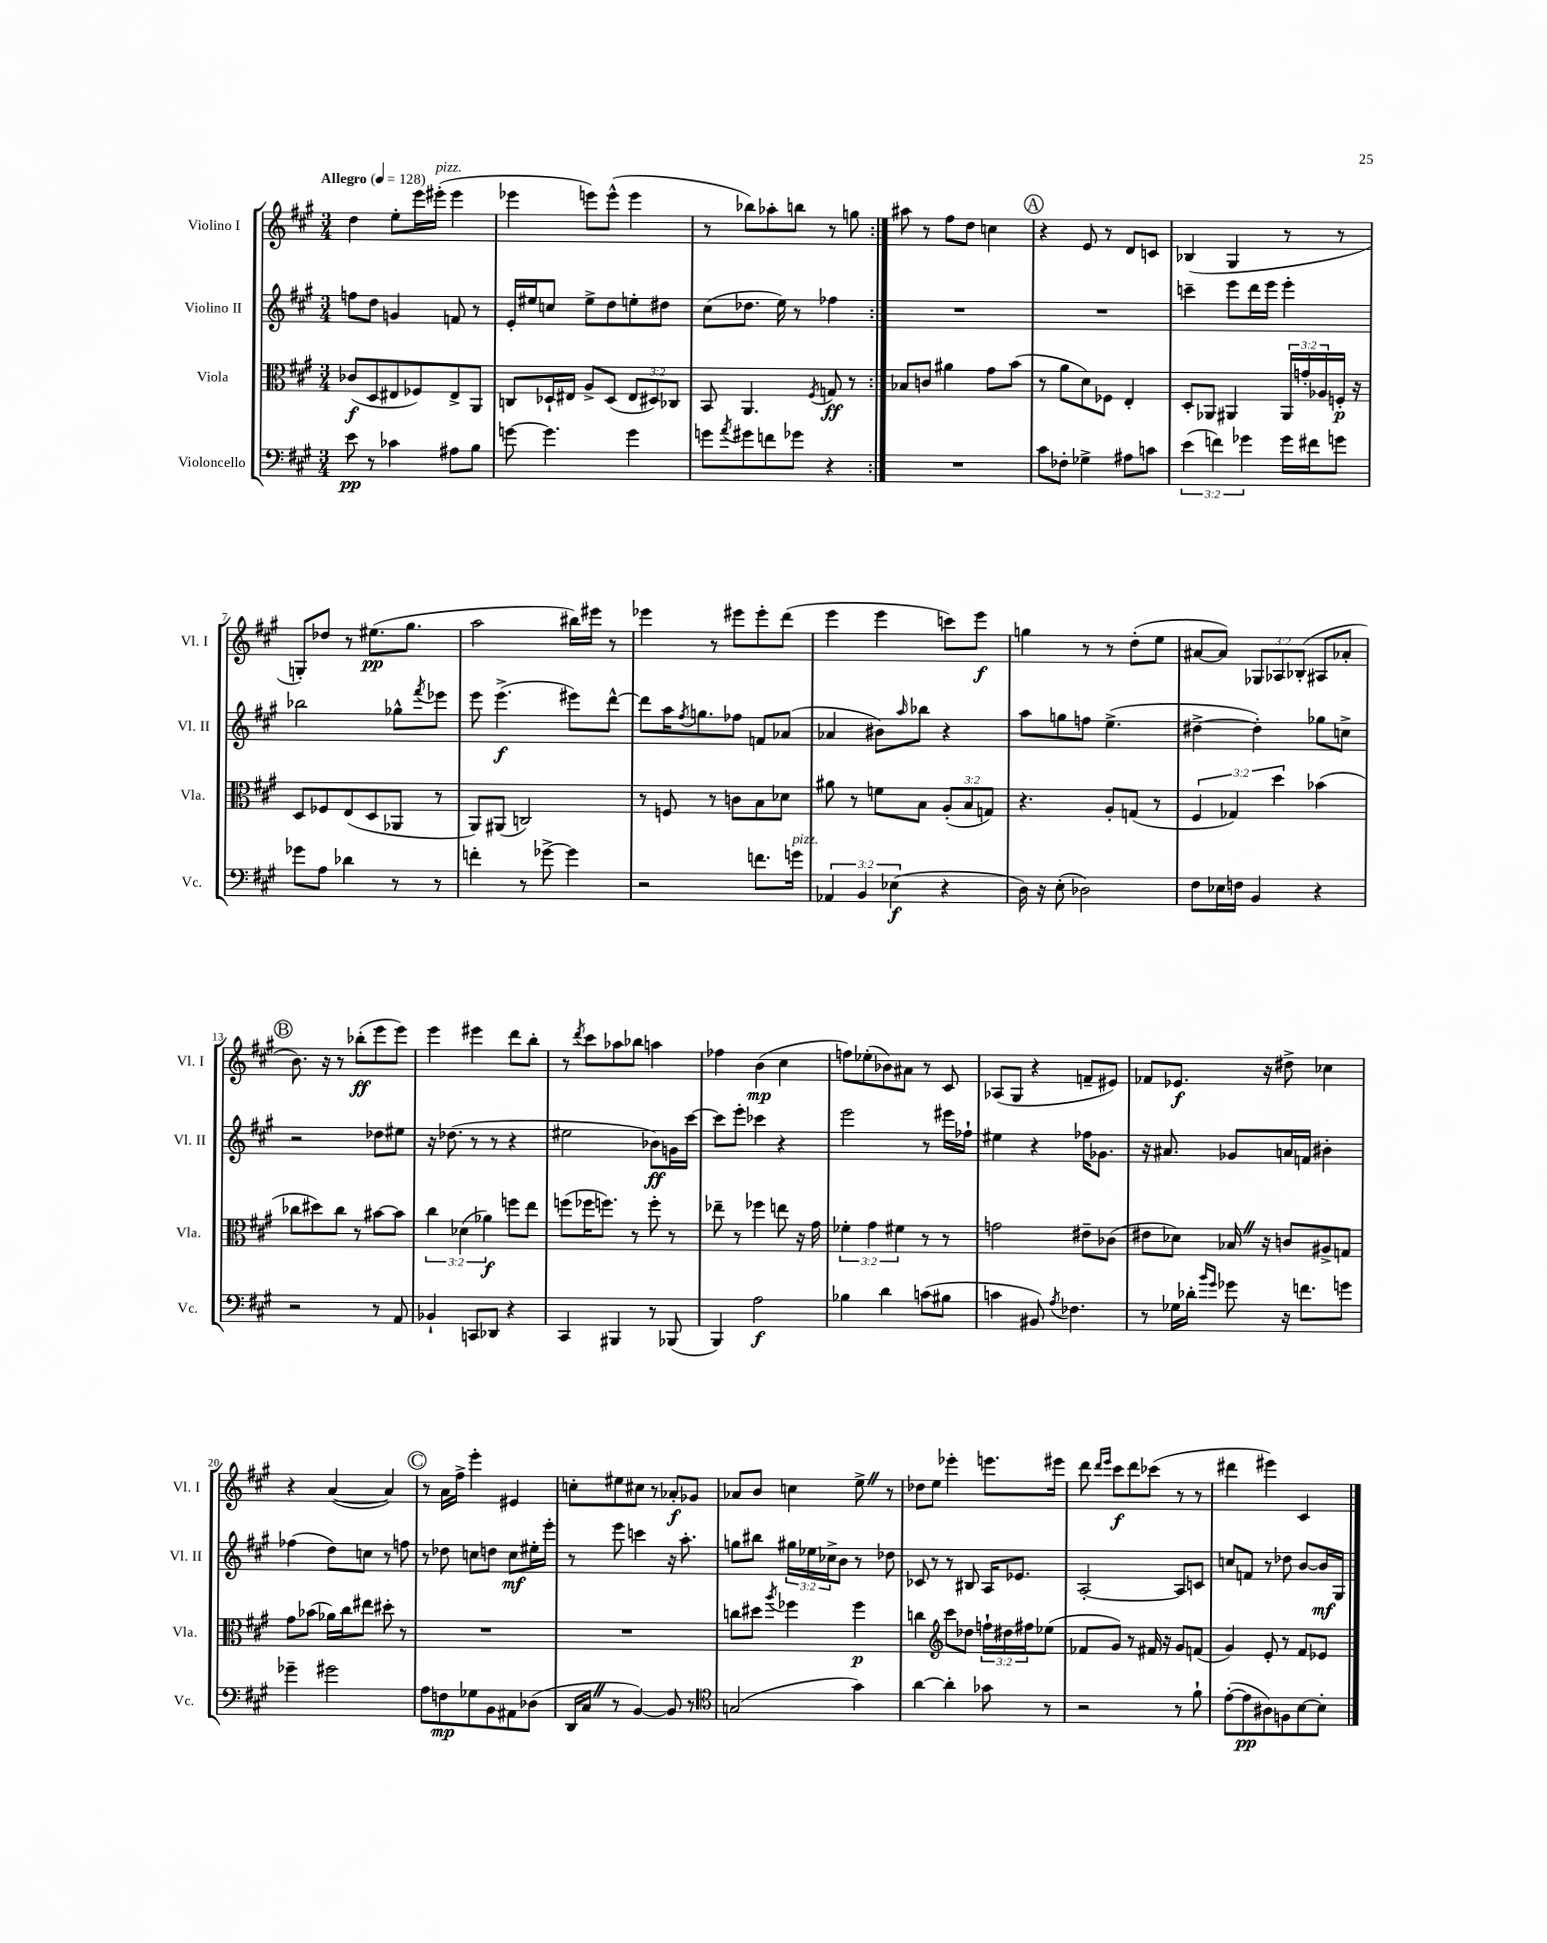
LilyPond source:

<<
\new StaffGroup <<
\new Staff = "s0" \with { instrumentName = "Violino I" shortInstrumentName = "Vl. I" } {
    \clef treble \key a \major \numericTimeSignature \time 3/4 \override Staff.TupletNumber.text = #tuplet-number::calc-fraction-text \tempo "Allegro" 4 = 128
    \repeat volta 2 { d''4 e''8-. e'''16 eis'''16-.^\markup { \italic "pizz." }( eis'''4 |
    ees'''4 e'''8) e'''8-^( e'''4 |
    r8 bes''8) aes''8-. b''8 r8 g''8 | }
    ais''8 r8 fis''8 d''8 c''4 |
    \mark \markup { \circle "A" } r4 e'8 r8 d'8 c'8 |
    bes4( gis4 r8 r8 |
    g8-.) des''8 r8 eis''8.\pp( gis''8. |
    a''2 bis''16) eis'''16 r8 |
    ees'''4 r8 eis'''8 eis'''8-. d'''8( |
    e'''4 e'''4 c'''8) e'''8\f |
    g''4 r8 r8 d''8-.( e''8 |
    ais'8~ ais'8) \tuplet 3/2 { ges8 aes8 bes8-.( } ais8 aes'8-. |
    \mark \markup { \circle "B" } b'8.) r16 r8 bes''8-.\ff( e'''8 e'''8) |
    e'''4 eis'''4 d'''8 b''8-. |
    r8 \acciaccatura { d'''8 } cis'''8 aes''8 bes''8 a''4 |
    fes''4 b'4\mp( cis''4 |
    f''8) ees''8-.( bes'8) ais'8 r8 cis'8 |
    aes8( gis8 r4 f'8-- eis'8) |
    fes'8 ees'8.\f r16 dis''8-> ces''4 |
    r4 a'4~( a'4) |
    \mark \markup { \circle "C" } r8 a'16 fis''16-> e'''4-. eis'4 |
    c''8-. eis''8 cis''8 r8 aes'8-.\f ges'8 |
    aes'8 b'8 c''4 e''8-> \once \override BreathingSign.text = \markup { \musicglyph "scripts.caesura.straight" } \breathe r8 |
    des''8 e''8 ees'''4-. e'''8. eis'''16 |
    d'''8 \grace { d'''16 e'''16 } cis'''8\f d'''8 ces'''8( r8 r8 |
    dis'''4 eis'''4) cis'4 \bar "|." |
}
\new Staff = "s1" \with { instrumentName = "Violino II" shortInstrumentName = "Vl. II" } {
    \clef treble \key a \major \numericTimeSignature \time 3/4 \override Staff.TupletNumber.text = #tuplet-number::calc-fraction-text
    \repeat volta 2 { f''8 d''8 g'4 f'8 r8 |
    e'16-. eis''16 c''8 eis''8-> d''8 e''8-. dis''8 |
    cis''8( des''8. e''16) r8 fes''4 | }
    R2. |
    \mark \markup { \circle "A" } R2. |
    c'''4-- e'''8 d'''16 e'''16 e'''4-. |
    bes''2 ges''8-^ \acciaccatura { fis'''8 } ees'''8 |
    e'''8 e'''4.->\f( eis'''8) d'''8~-^ |
    d'''8 a''16 \acciaccatura { fis''8 } g''8. fes''8 f'8 aes'8( |
    aes'4 bis'8) \grace { a''16 } bes''8 r4 |
    a''8 g''8 f''8 e''4.->( |
    dis''4~-> dis''4-.) ges''8 c''8-> |
    \mark \markup { \circle "B" } r2 des''8 eis''8 |
    r16 des''8.( r8 r8 r4 |
    eis''2 bes'8\ff) g'16 cis'''16~ |
    cis'''8 e'''8-. ces'''4 r4 |
    e'''2 r8 eis'''16 fes''16-! |
    eis''4 r4 fes''16 ges'8. |
    r16 ais'8. ges'8 a'16 f'16 bis'4-. |
    fes''4( d''8) c''8 r8 f''8 |
    \mark \markup { \circle "C" } r8 des''8 c''8 d''8 c''8\mf eis''16-. e'''16-. |
    r8 e'''8 c'''4 r16 a''8.-. |
    g''8 bis''8 \tuplet 3/2 { gis''16 ees''16 ces''16-> } b'8 r8 des''8 |
    ces'8 r8 r8 bis8 a16 ees'8. |
    a2~-. a8 c'8 |
    c''8 f'8 r8 des''8 b'8~ b'16\mf gis16 \bar "|." |
}
\new Staff = "s2" \with { instrumentName = "Viola" shortInstrumentName = "Vla." } {
    \clef alto \key a \major \numericTimeSignature \time 3/4 \override Staff.TupletNumber.text = #tuplet-number::calc-fraction-text
    \repeat volta 2 { ces'8\f( d8 eis8 fes8) eis8-> a,8 |
    c8 des16-! eis16 a8-> des8( \tuplet 3/2 { eis8 dis8) ces8 } |
    b,8 a,4. \acciaccatura { fis8 } g8\ff r8 | }
    bes8 c'8 ais'4 gis'8 b'8( |
    \mark \markup { \circle "A" } r8 a'8 d'8) fes8 e4-. |
    d8-. aes,8 ais,4 \tuplet 3/2 { ais,16 g'16-. aes16 } f16-.\p r16 |
    d8 fes8 e8( d8 aes,8 r8 |
    a,8) ais,8( c2) |
    r8 f8 r8 c'8 b8 des'8 |
    ais'8 r8 f'8 b8 \tuplet 3/2 { a8-.( b8 g8) } |
    r4. a8-. g8( r8 |
    \tuplet 3/2 { fis4 ges4) d''4 } bes'4( |
    \mark \markup { \circle "B" } ces''8 dis''8) ces''8 r8 bis'8~ bis'8 |
    \tuplet 3/2 { cis''4 des'4( aes'4\f) } f''8 e''8 |
    f''8( fes''16 f''8.) r8 f''8-. r8 |
    ees''8-- r8 fes''4 e''8 r16 gis'16 |
    \tuplet 3/2 { fes'4-. gis'4 fis'4 } r8 r8 |
    g'2 eis'8-- ces'8( |
    eis'8 des'8) bes16 \once \override BreathingSign.text = \markup { \musicglyph "scripts.caesura.straight" } \breathe r16 c'8 ais8-> g8 |
    gis'8 bes'8( aes'16) cis''16 eis''8 dis''8-. r8 |
    \mark \markup { \circle "C" } R2. |
    R2. |
    c''8 dis''8 \acciaccatura { a''8 } fes''4 fes''4\p |
    c''4 \clef treble cis'''8 des''8 \tuplet 3/2 { f''16-! dis''16 fis''16 } ees''8( |
    fes'8 gis'8) r8 fis'16 r16 gis'8 f'8( |
    gis'4) e'8-. r8 fis'8 ees'8 \bar "|." |
}
\new Staff = "s3" \with { instrumentName = "Violoncello" shortInstrumentName = "Vc." } {
    \clef bass \key a \major \numericTimeSignature \time 3/4 \override Staff.TupletNumber.text = #tuplet-number::calc-fraction-text
    \repeat volta 2 { e'8\pp r8 ces'4 ais8 b8 |
    g'8~ g'4. g'4 |
    g'8 \acciaccatura { a'8 } gis'8 f'8 ges'8 r4 | }
    R2. |
    \mark \markup { \circle "A" } cis'8 fes8-. ges4-> ais8 c'8 |
    \tuplet 3/2 { e'4( f'4) ges'4 } ges'16 fis'16 g'8 |
    ges'8 a8 des'4 r8 r8 |
    f'4-. r8 ges'8~-> ges'4 |
    r2 f'8. g'16^\markup { \italic "pizz." } |
    \tuplet 3/2 { aes,4 b,4 ees4\f( } r4 |
    d16) r16 e8-.( des2) |
    fis8 ees16 f16 b,4 r4 |
    \mark \markup { \circle "B" } r2 r8 a,8 |
    bes,4-! c,8 des,8 r4 |
    cis,4 bis,,4 r8 bes,,8( |
    b,,4) a2\f |
    bes4 d'4 c'8( bis8 |
    c'4 bis,8) \acciaccatura { a8 } fes4. |
    r8 ges16 des'16-. \grace { b'16 gis'16 } ges'8 r16 f'8. g'8 |
    ges'4-- gis'2 |
    \mark \markup { \circle "C" } a8 f8\mp ges8 b,8 ais,8 des8( |
    d,16 cis16 \once \override BreathingSign.text = \markup { \musicglyph "scripts.caesura.straight" } \breathe r8 b,4~) b,8 r8 |
    \clef tenor g2( gis'4) |
    a'4~ a'4-. ges'8 r8 |
    r2 r8 fis'8-! |
    e'8~-.( e'8\pp ais8) f8 b8~ b8-. \bar "|." |
}
>>
>>
